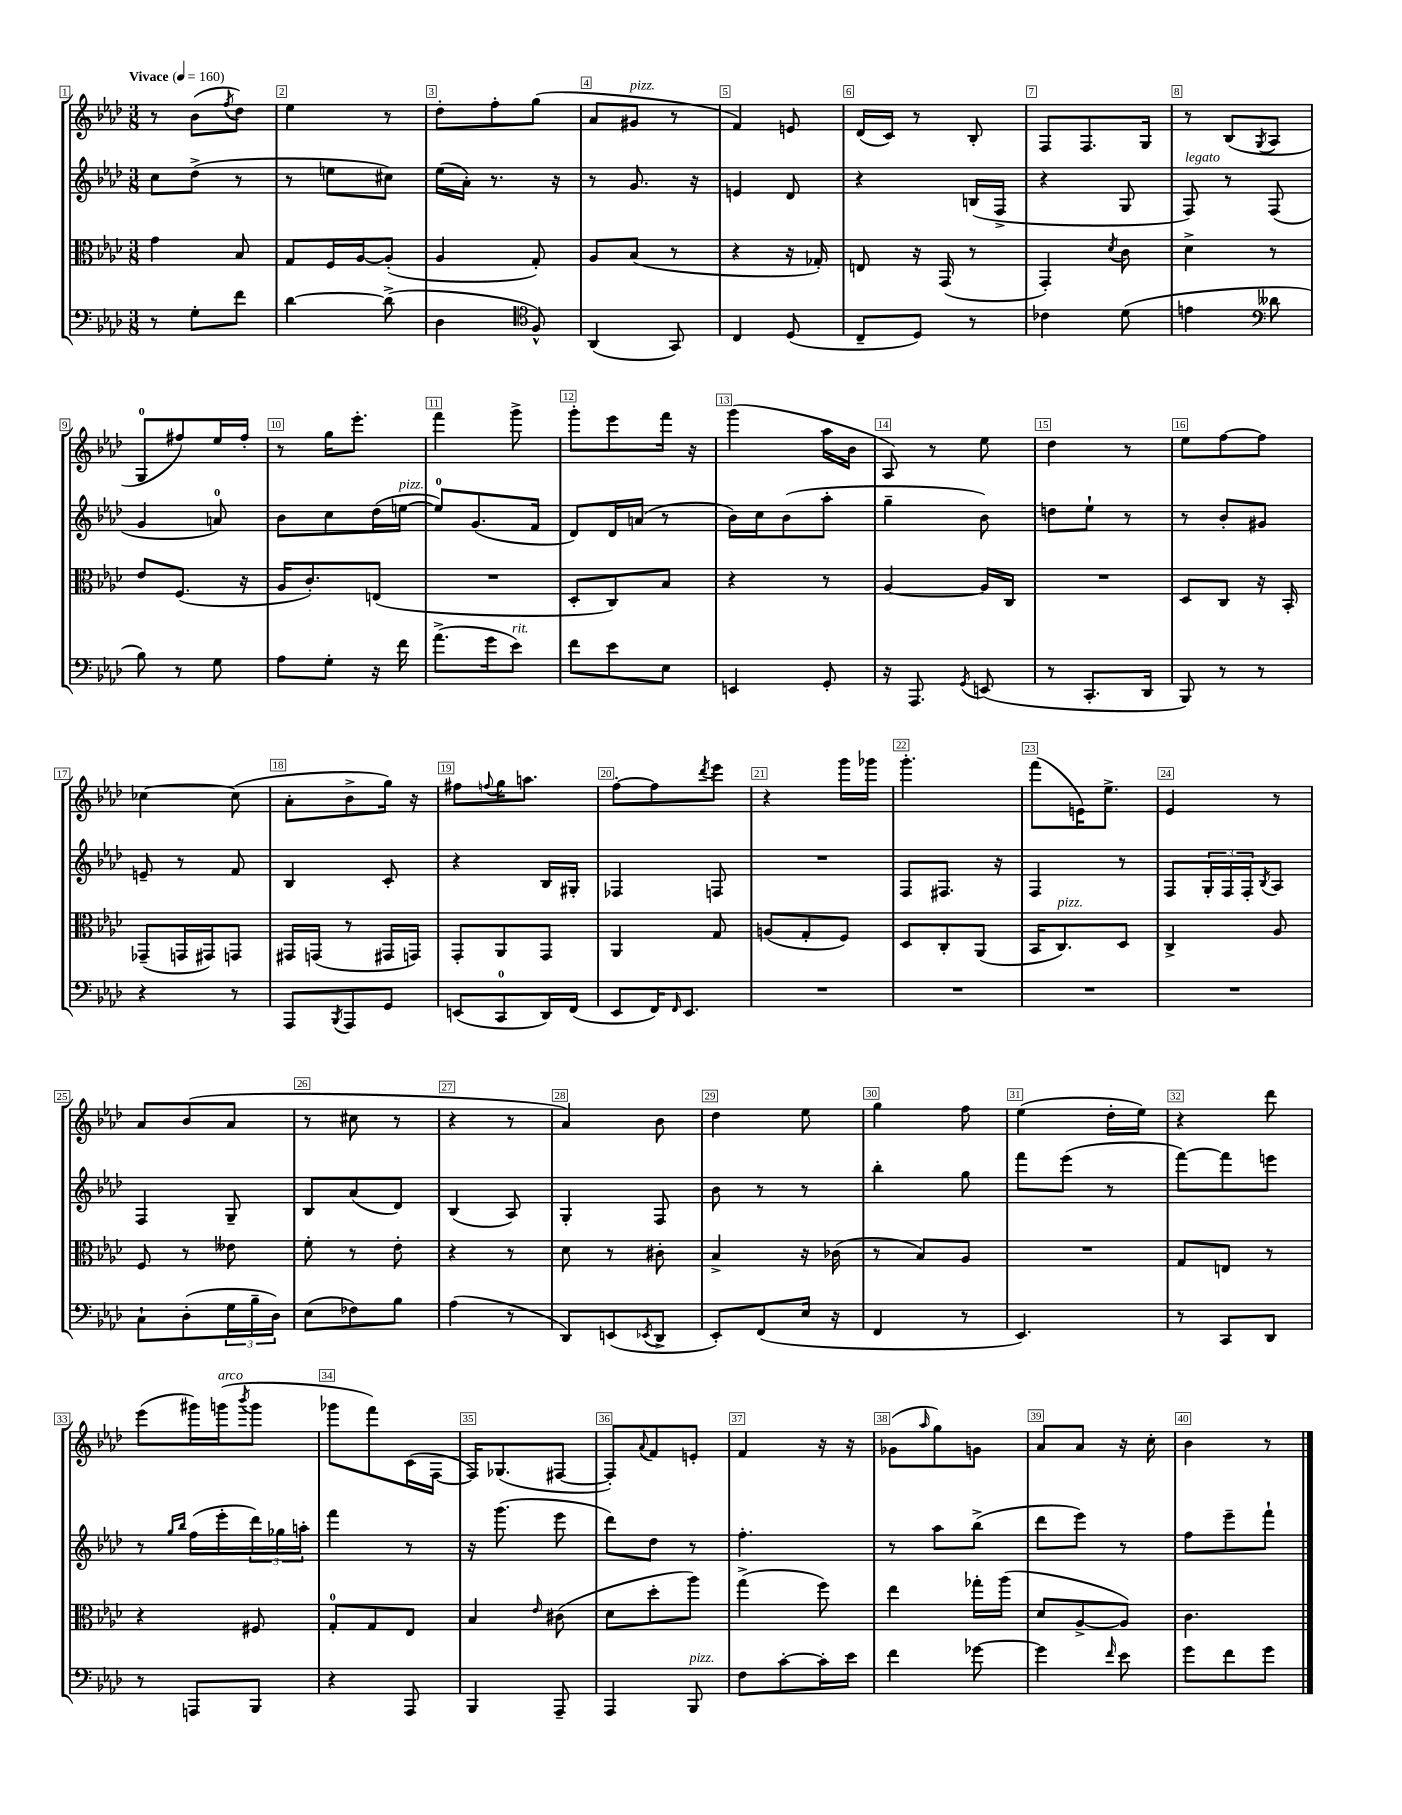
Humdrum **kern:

**kern	**kern	**kern	**kern
*staff4	*staff3	*staff2	*staff1
*clefF4	*clefC3	*clefG2	*clefG2
*k[b-e-a-d-]	*k[b-e-a-d-]	*k[b-e-a-d-]	*k[b-e-a-d-]
*M3/8	*M3/8	*M3/8	*M3/8
*MM160	*MM160	*MM160	*MM160
8r	4g	8cc	8r
8G'	.	(8dd-^	(8b-
.	.	.	8qff
8f	8B-	8r	8dd-)
=	=	=	=
[4d-	8G	8r	4ee-
.	16F	8ee	.
.	[16A-	.	.
(8d-^]	(8A-']	8cc#)	8r
=	=	=	=
4D-	4A-	(16ee-	8dd-'
.	.	16a-')	.
.	.	8.r	8ff'
*clefC4	*	*	*
8F^^)	8G')	.	(8gg
.	.	16r	.
=	=	=	=
(4AA-	8A-	8r	8a-
.	(8B-	8.g	8g#
8GG)	8r	.	8r
.	.	16r	.
=	=	=	=
4C	4r	4e	4f)
(8D-	16r	8d-	8e
.	16G-')	.	.
=	=	=	=
8C~	8E	4r	(16d-
.	.	.	16c)
8D-)	16r	.	8r
.	(16GG	.	.
8r	8r	(16B	8B-'
.	.	16F^	.
=	=	=	=
4c-	4GG')	4r	8F
.	.	.	8.F
.	8qd-	.	.
(8d-	8c	8G	.
.	.	.	16G
=	=	=	=
4e	4d-^	8F)	8r
.	.	8r	(8B-
*clefF4	*	*	*
.	.	.	8qG
8d--	8r	(8F	8A-
=	=	=	=
8B-)	8e-	4g	8G
8r	(8.F	.	8ff#)
8G	.	8a)	16ee-
.	16r	.	16ff#'
=	=	=	=
8A-	16A-	8b-	8r
.	8.c')	.	.
8G'	.	8cc	16gg
.	.	.	8.eee-'
16r	(8E	(16dd-	.
16f	.	[16ee	.
=	=	=	=
(8.a-^	4.r	8ee])	4fff
.	.	(8.g	.
16g	.	.	.
8e-)	.	.	8ggg^
.	.	16f	.
=	=	=	=
8f	8D-'	8d-)	8ggg'
8e-	8C)	16d-	8eee-
.	.	(16a	.
8E-	8B-	8r	16fff
.	.	.	16r
=	=	=	=
4EE	4r	16b-)	(4ggg
.	.	16cc	.
.	.	(8b-	.
8GG'	8r	8aa-'	16aa-
.	.	.	16b-
=	=	=	=
16r	[4A-	4gg~	8A-)
8.AAA-	.	.	.
.	.	.	8r
8qGG	.	.	.
(8EE	16A-]	8b-)	8ee-
.	16C	.	.
=	=	=	=
8r	4.r	8dd	4dd-
8.CC'	.	8ee-`	.
.	.	8r	8r
16DD-	.	.	.
=	=	=	=
8BBB-)	8D-	8r	8ee-
8r	8C	8b-'	[8ff
8r	16r	8g#	8ff]
.	16BB-'	.	.
=	=	=	=
4r	(8GG-~	8e~	[4cc-
.	16GG	8r	.
.	16GG#)	.	.
8r	8GG	8f	(8cc-]
=	=	=	=
8AAA-	16GG#	4B-	8a-'
.	(16GG	.	.
8qBBB-	.	.	.
8AAA-	8r	.	8b-^
8GG	16GG#	8c'	16gg)
.	16GG)	.	16r
=	=	=	=
(8EE	8GG'	4r	8ff#
.	.	.	8qqff
8CC	8AA-	.	16gg
.	.	.	8.aa
16DD-)	8GG	16B-	.
(16FF	.	16G#'	.
=	=	=	=
8EE-	4AA-	4F-	[8ff'
16FF)	.	.	8ff]
16qqFF	.	.	.
8.EE-	.	.	.
.	.	.	8qddd-
.	8G	8F	8eee-
=	=	=	=
4.r	(8A	4.r	4r
.	8G'	.	.
.	8F)	.	16ggg
.	.	.	16ggg-
=	=	=	=
4.r	8D-	8F	4.ggg'
.	8C'	8.F#	.
.	(8AA-	.	.
.	.	16r	.
=	=	=	=
4.r	16BB-	4F	(8fff
.	8.C)	.	.
.	.	.	16e)
.	.	.	8.ee-^
.	8D-	8r	.
=	=	=	=
4.r	4C^	8F	4e-
.	.	24G'	.
.	.	24F	.
.	.	24F'	.
.	.	8qB-	.
.	8A-	8A-	8r
=	=	=	=
8C`	8F	4F	8a-
(8D-'	8r	.	(8b-
24G	8e--	8G~	8a-
24B-~	.	.	.
24D-)	.	.	.
=	=	=	=
(8E-	8f'	8B-	8r
8F-)	8r	(8a-	8cc#
8B-	8e-'	8d-)	8r
=	=	=	=
(4A-	4r	(4B-	4r
8r	8r	8A-)	8r
=	=	=	=
8DD-)	8d-	4G'	4a-)
(8EE	8r	.	.
8qEE-	.	.	.
8DD-^	8c#'	8F	8b-
=	=	=	=
8EE-')	4B-^	8b-	4dd-
(8FF	.	8r	.
16E-	16r	8r	8ee-
16r	(16c-	.	.
=	=	=	=
4FF	8r	4bb-'	4gg
.	8B-)	.	.
8r	8A-	8gg	8ff
=	=	=	=
4.EE-)	4.r	8fff	(4ee-
.	.	(8eee-	.
.	.	8r	16dd-'
.	.	.	16ee-)
=	=	=	=
8r	8G	[8fff)	4r
8CC	8E	8fff]	.
8DD-	8r	8eee	8ddd-
=	=	=	=
8r	4r	8r	(8eee-
.	.	16qqgg	.
.	.	16qqbb-	.
8AAA	.	(16ff	16ggg#)
.	.	16eee-'	(16ggg
.	.	.	8qbbb-
8BBB-	8F#	24ddd-)	8ggg
.	.	24gg-	.
.	.	24aa'	.
=	=	=	=
4r	8G'	4fff	8ggg-
.	8G	.	8fff)
8AAA-	8E-	8r	(16c
.	.	.	[16F
=	=	=	=
4BBB-	4B-	16r	16F])
.	.	(8.ggg	(8.G-
.	16qqe-	.	.
8AAA-~	(8c#	8eee-	[8F#
=	=	=	=
4AAA-	8d-	8ddd-)	8F#'])
.	.	.	8qqa-
.	8dd-'	8dd-	8f
8BBB-	8aa-)	8r	8e'
=	=	=	=
8F	(4gg^	4.ff'	4f
[8c'	.	.	.
16c']	8ff)	.	16r
16e-	.	.	16r
=	=	=	=
4f	4ee-	8r	(8g-
.	.	.	16qqaa-
.	.	8aa-	8gg)
[8g-	16gg-'	(8bb-^	8g
.	(16aa-	.	.
=	=	=	=
4g-]	8d-	8ddd-	8a-
.	[8A-^	8eee-)	8a-
16qqf	.	.	.
8e-	8A-])	8r	16r
.	.	.	16cc'
=	=	=	=
8g	4.c	8ff	4b-
8f	.	8eee-~	.
8g	.	8fff`	8r
==	==	==	==
*-	*-	*-	*-
